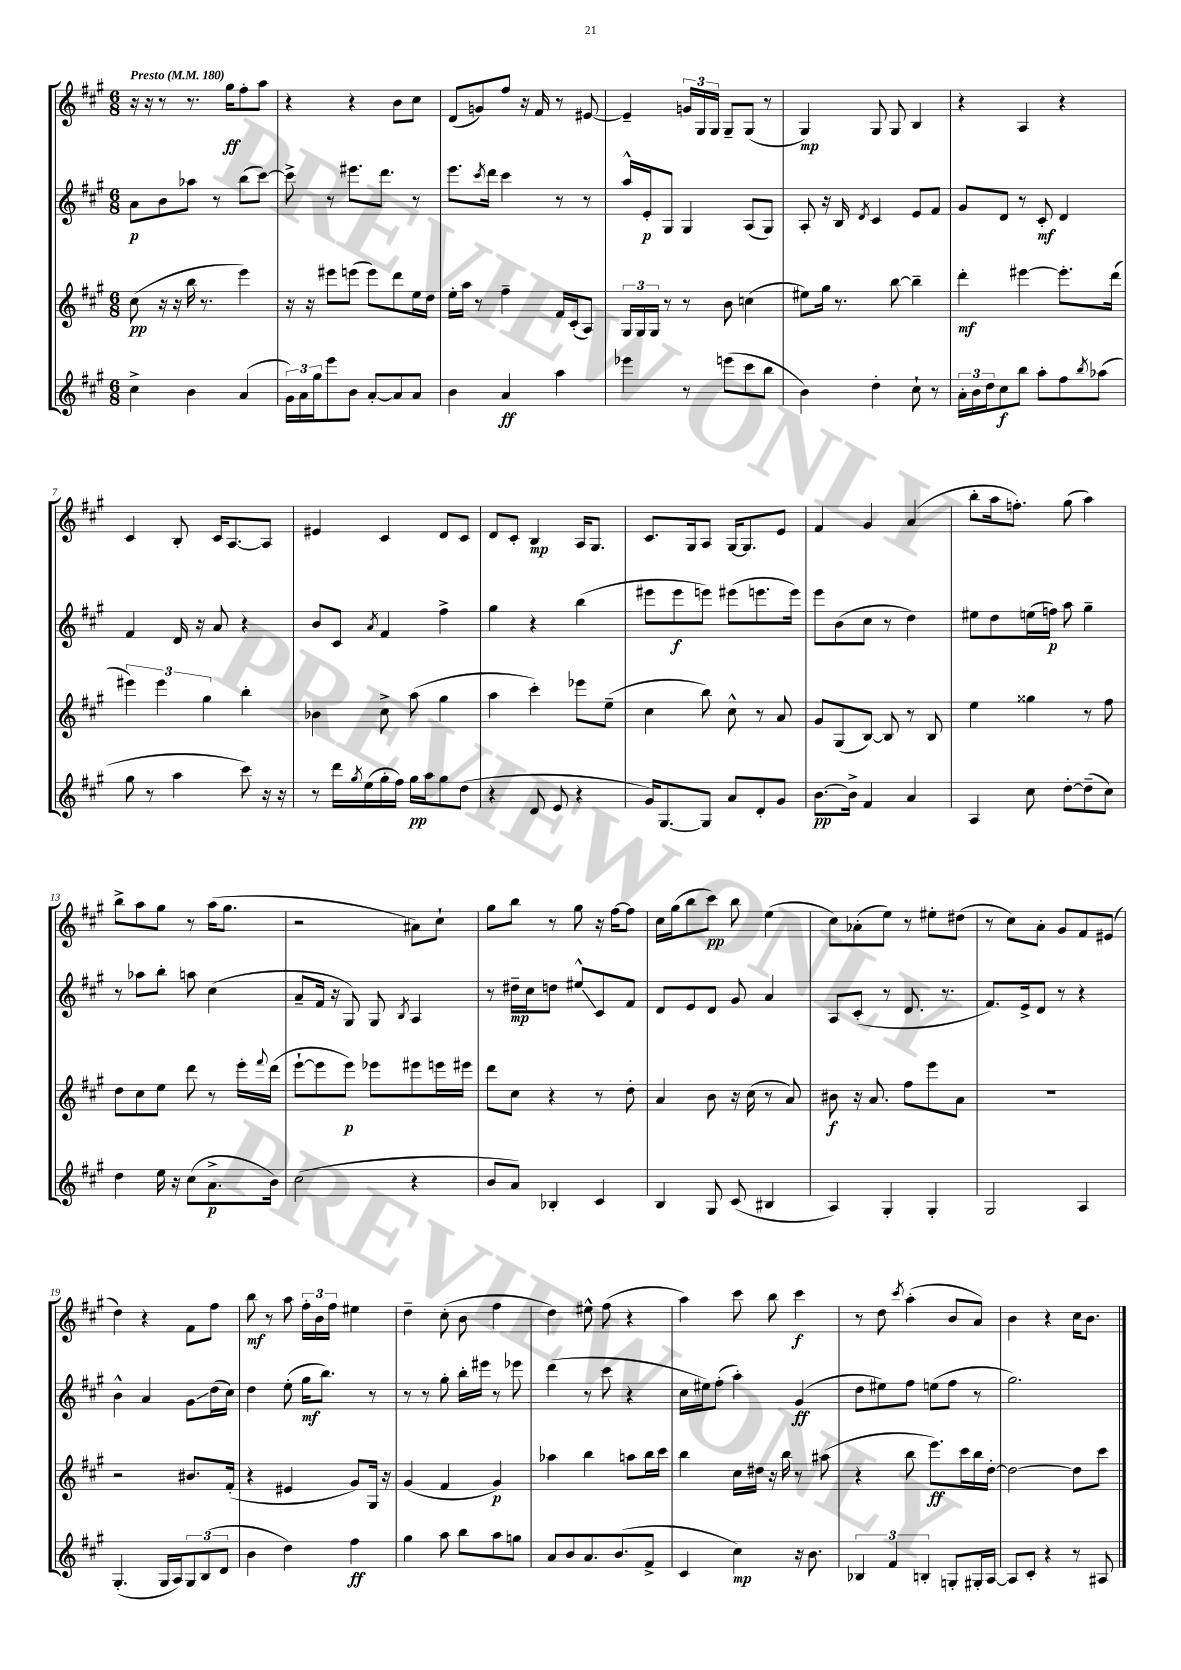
<<
\new StaffGroup <<
\new Staff = "s0" {
    \clef treble \key a \major \numericTimeSignature \time 6/8 \tempo "Presto" 4 = 180
    r16 r16 r8 r8. gis''16\ff fis''8-. a''8 |
    r4 r4 b'8 cis''8 |
    d'8( g'8) fis''8 r16 fis'16 r8 eis'8~ |
    eis'4-- \tuplet 3/2 { g'16 gis16 gis16 } gis8-- gis8( r8 |
    gis4\mp) gis8 gis8 b4 |
    r4 a4 r4 |
    cis'4 b8-. cis'16 a8.~ a8 |
    eis'4 cis'4 d'8 cis'8 |
    d'8 cis'8-. b4\mp a16 gis8. |
    cis'8. gis16 a8 gis16~ gis8. e'8 |
    fis'4 gis'4 a'4( |
    b''8-. a''16 f''8.-.) gis''8( a''4) |
    b''8-> a''8 gis''8 r8 a''16( gis''8. |
    r2 ais'8) cis''8-! |
    gis''8 b''8 r8 gis''8 r16 fis''16~ fis''8 |
    cis''16 gis''16( b''8 cis'''8\pp) b''8 e''4( |
    cis''8) aes'8-.( e''8) r8 eis''8-. dis''8( |
    r8 cis''8) a'8-. gis'8 fis'8 eis'8( |
    d''4) r4 fis'8 fis''8 |
    b''8\mf r8 a''8 \tuplet 3/2 { fis''16-. b'16 fis''16 } eis''4 |
    d''4-- cis''8-.( b'8 fis''4 |
    d''4) eis''8-^ fis''8( r4 |
    a''4) cis'''8 b''8 cis'''4\f |
    r8 d''8 \acciaccatura { cis'''8 } a''4-.( b'8 a'8) |
    b'4 r4 cis''16 b'8. \bar "|." |
}
\new Staff = "s1" {
    \clef treble \key a \major \numericTimeSignature \time 6/8
    a'8\p b'8 aes''8 r8 b''8( cis'''8~) |
    cis'''8-> r8 eis'''8. d'''8. r8 |
    e'''8. \acciaccatura { cis'''8 } d'''16 cis'''4 r8 r8 |
    a''16-^ e'16-.\p gis8 gis4 a8( gis8) |
    a8-. r16 b16 \acciaccatura { d'8 } cis'4 e'8 fis'8 |
    gis'8 d'8 r8 cis'8-.\mf d'4 |
    fis'4 d'16 r16 a'8 r4 |
    b'8 cis'8 \acciaccatura { a'8 } fis'4 fis''4-> |
    gis''4 r4 b''4( |
    eis'''8 eis'''8\f e'''8) eis'''8( e'''8. e'''16) |
    e'''8 b'8( cis''8 r8 d''4) |
    eis''8 d''8 e''16( f''16\p) a''8 gis''4-- |
    r8 aes''8 b''8-. a''8 cis''4( |
    a'8-- fis'16 r16 gis8) gis8 \acciaccatura { b8 } a4 |
    r8 dis''16--\mp cis''16 d''8 eis''8-^\glissando cis'8 fis'8 |
    d'8 e'8 d'8 gis'8 a'4 |
    a8 cis'8-.( r8 d'8. r8. |
    fis'8.) e'16-> d'8 r8 r4 |
    b'4-^ a'4 gis'8\glissando d''16( cis''16) |
    d''4 e''8-.( gis''16\mf b''8.) r8 |
    r8 r8 gis''8-. b''16-. eis'''16 r8 ees'''8 |
    d'''4( r8 cis'''8 r4 |
    cis''16 eis''16) fis''8-.( a''4-.) gis'4\ff( |
    d''8 eis''8) fis''8 e''8( fis''8 r8 |
    gis''2.) \bar "|." |
}
\new Staff = "s2" {
    \clef treble \key a \major \numericTimeSignature \time 6/8
    cis''8\pp( r16 r16 b''16 r8. e'''4) |
    r16 r16 eis'''8 e'''8( e'''8) d'''8 e''16 d''16 |
    e''16-. a''16 r8 fis''4-- fis'16 cis'16-.( a8) |
    \tuplet 3/2 { gis16 gis16 gis16 } r8 r8 b'8 c''4( |
    eis''8) gis''16 r8. b''8~ b''4-- |
    d'''4-.\mf eis'''4~ eis'''8.-. d'''16( |
    \tuplet 3/2 { eis'''4) eis'''4 gis''4 } b''4-. |
    bes'4 cis''8-> a''8( gis''4 |
    a''4 cis'''4-.) ees'''8 e''8--( |
    cis''4 b''8) cis''8-^ r8 a'8 |
    gis'8 gis8( b8~) b8 r8 b8 |
    e''4 gisis''4 r8 fis''8 |
    d''8 cis''8 e''8 d'''8 r8 e'''16-. \appoggiatura { fis'''8 } d'''16( |
    e'''8~-! e'''8 e'''8\p) ees'''8 eis'''8 e'''16 eis'''16 |
    d'''8 cis''8 r4 r8 d''8-. |
    a'4 b'8 r16 cis''16( r8 a'8) |
    bis'8\f r16 a'8. fis''8 e'''8 a'8 |
    r2. |
    r2 bis'8. fis'16-.( |
    r4 eis'4 gis'8) gis16 r16 |
    gis'4( fis'4 gis'4\p) |
    aes''4 b''4 a''8 b''16 cis'''16 |
    b''4 cis''16 dis''16 r16 b''16 r8 ais''8( |
    r4 b''8 e'''8.\ff) cis'''16 b''16 d''16~-. |
    d''2~ d''8 cis'''8 \bar "|." |
}
\new Staff = "s3" {
    \clef treble \key a \major \numericTimeSignature \time 6/8
    cis''4-> b'4 a'4( |
    \tuplet 3/2 { gis'16) a'16 gis''16 } e'''8 b'8 a'8~-. a'8 a'8 |
    b'4 a'4\ff a''4 |
    ees'''4 r8 e'''8( cis'''8 b''8 |
    b'4) d''4-. cis''8-! r8 |
    \tuplet 3/2 { a'16-. b'16 d''16 } cis''8\f b''8 a''8-. fis''8 \acciaccatura { b''8 } aes''8( |
    gis''8 r8 a''4 cis'''8) r16 r16 |
    r8 d'''16 \acciaccatura { gis''8 } e''16( gis''16-. fis''16) gis''16\pp a''16 gis''8 d''8( |
    r4 d'8 e'8 r4 |
    gis'16) gis8.~ gis8 a'8 d'8-. gis'8 |
    b'8.~\pp b'16-> fis'4 a'4 |
    a4 cis''8 d''8~-. d''8--( cis''8) |
    d''4 e''16 r16 cis''8( a'8.->\p b'16) |
    cis''2( r4 |
    b'8 a'8) bes4-. cis'4 |
    b4 gis8 cis'8( bis4 |
    a4) gis4-. gis4-. |
    gis2 a4 |
    gis4.-.( gis16 a16) \tuplet 3/2 { gis8 b8( d'8 } |
    b'4 d''4) fis''4\ff |
    gis''4 a''8 b''8 a''8 g''8 |
    a'8 b'8 a'8. b'8.( fis'8-> |
    cis'4 cis''4\mp) r16 b'8. |
    \tuplet 3/2 { bes4 fis'4 b4-. } g8-. gis16-. a16~ |
    a8 cis'8-. r4 r8 ais8 \bar "|." |
}
>>
>>
